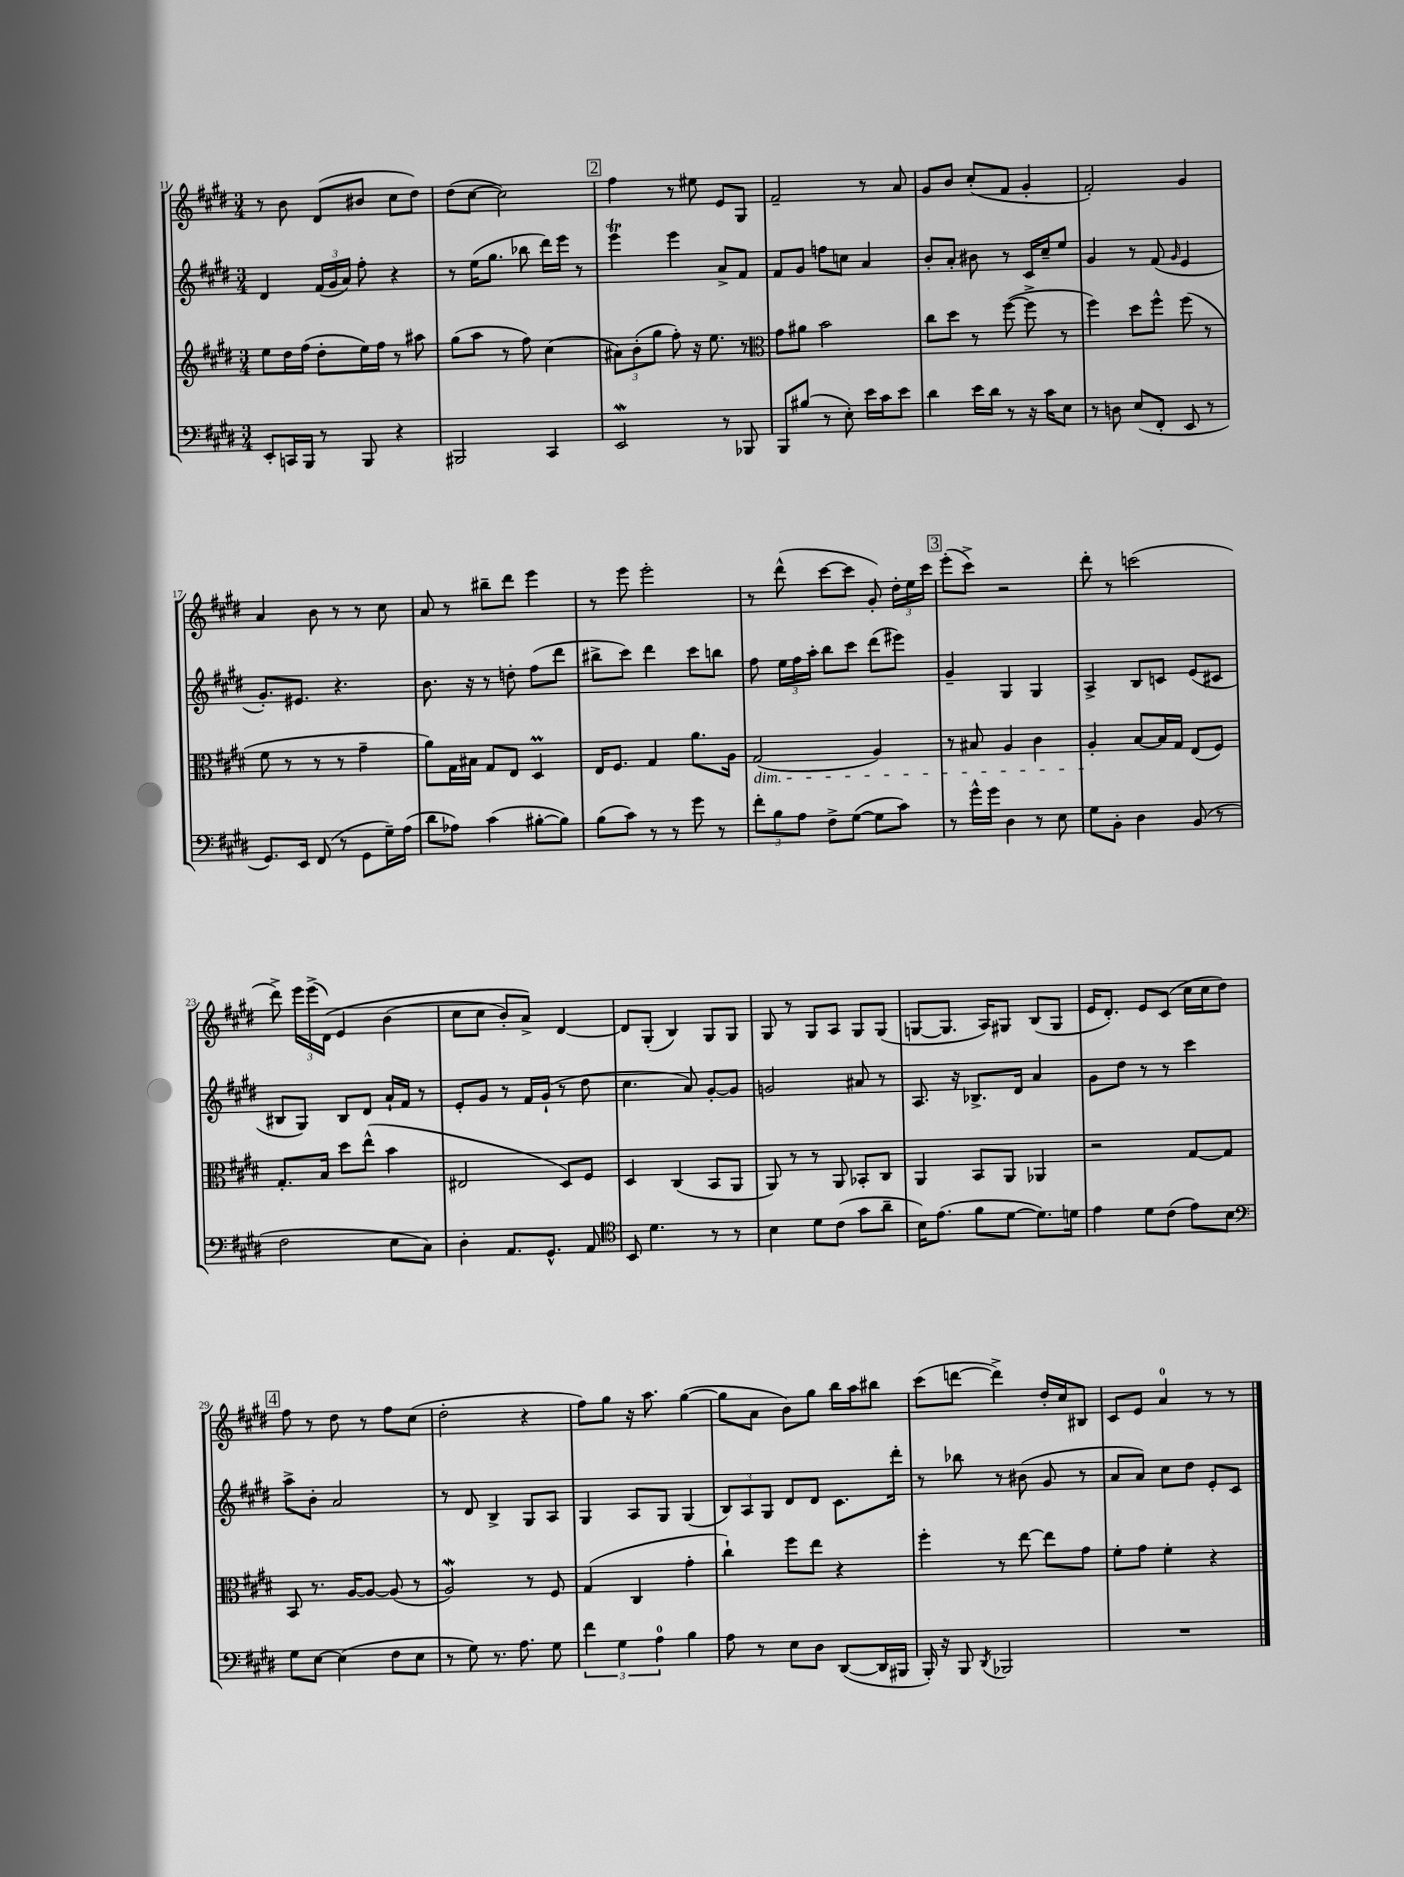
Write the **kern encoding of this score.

**kern	**kern	**kern	**kern
*part4	*part3	*part2	*part1
*staff4	*staff3	*staff2	*staff1
*clefF4	*clefG2	*clefG2	*clefG2
*k[f#c#g#d#]	*k[f#c#g#d#]	*k[f#c#g#d#]	*k[f#c#g#d#]
*M3/4	*M3/4	*M3/4	*M3/4
=11	=11	=11	=11
8EE'/L	8ee\L	4d#/	8r
16CCn/L	16dd#\L	.	8b\
16BBB/JJ	(16ff#\JJ	.	.
8r	8dd#'\L	(24f#/LL	(8d#/L
.	.	24g#/	.
.	.	24a/JJ)	.
8BBB/	16ee\L)	8ff#'\	8b#X/J
.	16ff#\JJ	.	.
4r	8r	4r	8cc#\L
.	8aa#X\	.	8dd#\J)
=12	=12	=12	=12
2BBB#X/	(8gg#\L	8r	(8dd#\L
.	8aa\J	(16ee\KL	[8cc#\J
.	.	8.gg#\J	.
.	8r	.	2cc#\])
.	8ff#\)	8bb-X\	.
4CC#/	(4cc#\	16ddd#\LL)	.
.	.	16eee\JJ	.
.	.	8r	.
!!LO:REH:place=s1:t=2
=13	=13	=13	=13
2EEw/	12a#X\L)	4eeeT\	4ff#\
.	(12b'\	.	.
.	12gg#\J	.	.
.	8ff#'\)	4eee\	8r
.	16r	.	8ee#X\
.	8.ee\	.	.
8r	.	8a^/L	8e/L
8BBB-X/	8r	8f#/J	8G#/J
=14	=14	=14	=14
*	*clefC3	*	*
8BBB/L	8g#\L	8f#/L	2f#~/
(8B#X/J	8a#X\J	8g#/J	.
8r	2b\	8ffn\L	.
8E'\)	.	8ccn\J	.
16e\LL	.	4a/	8r
16c#\J	.	.	.
8e\J	.	.	8a/
=15	=15	=15	=15
4d#\	8cc#\L	8b'/L	8g#/L
.	8dd#\J	8a'/J	8b/J
16e\LL	8r	8b#X\	(8cc#'/L
16d#\JJ	.	.	.
8r	([8ff#\	8r	8f#/J
16r	8ff#^\]	16c#/LL	4g#'/
16c#\KL	.	16cc#~/J	.
8E\J	8r	8ee/J	.
=16	=16	=16	=16
8r	4ff#\)	4g#/	2f#'/)
8Dn\	.	.	.
(8E/L	8dd#\L	8r	.
8FF#'/J	8ff#^^\J	(8f#/	.
.	.	16qqg#/	.
8EE/	(8ff#\	4e/	4g#/
8r	8r	.	.
!!LO:LB:g=z
=17	=17	=17	=17
8.GG#/L)	8f#\	8.g#'/L)	4a/
.	8r	.	.
16EE/Jk	.	8.e#X/J	.
(8FF#/	8r	.	8b\
8r	8r	4.r	8r
8GG#\L	4g#~\	.	8r
16G#~\L)	.	.	8cc#\
(16A\JJ	.	.	.
=18	=18	=18	=18
8d#\L	8a\L)	8.b\	8a/
8A-X\J)	16G#\L	.	8r
.	16B#X\JJ	16r	.
(4c#\	8G#/L	8r	8bb#X~\L
.	8E/J	8ddn'\	8ddd#\J
[8B#X'\L	4D#m/	(8ff#\L	4eee\
8B#\J])	.	8ddd#\J	.
=19	=19	=19	=19
(8B\L	16E/KL	8bb#X^\L	8r
.	8.F#/J	.	.
8c#\J)	.	8ccc#\J)	8eee\
8r	4G#/	4ddd#\	2eee'\
8r	.	.	.
8g#\	8.a\L	8ccc#\L	.
8r	.	8bbn\J	.
.	16A\Jk	.	.
=20	=20	=20	=20
!	!LO:TX:b:i:t=dim.	!	!
12f#'\L	(2G#/	8ff#\	8r
12B\	.	.	.
.	.	24ee\LL	(8ddd#^^\
12A\J	.	24ff#\	.
.	.	24aa'\JJ	.
8F#^\L	.	8bb\L	[8ccc#\L
([8G#\J	.	8ccc#\J	8ccc#\J]
8G#\L]	4A/)	(8ddd#\L	8g#'/)
8c#\J)	.	8eee#X\J)	24dd#'\LL
.	.	.	24ee\
.	.	.	24ccc#\JJ
!!LO:REH:place=s1:t=3
=21	=21	=21	=21
8r	8r	4g#~/	(8eee'\L
16g#^^\LL	8B#X/	.	8ccc#^\J)
16g#\JJ	.	.	.
4D#\	4A/	4G#/	2r
8r	4c#\	4G#/	.
8E\	.	.	.
=22	=22	=22	=22
8G#\L	4A'/	4A^/	8ddd#'\
8BB'\J	.	.	8r
4D#\	[8B/L	8B/L	(2cccn\
.	16B/L]	8cn/J	.
.	16G#/JJ	.	.
(8BB/	(8E/L	(8e/L	.
8r	8F#/J)	8c#X/J	.
!!LO:LB:g=z
=23	=23	=23	=23
2F#\	8.G#'/L	8B#X/L	8ddd#^\)
.	.	8G#/J)	24eee\LL
.	.	.	(24eee^\
.	16B/Jk	.	.
.	.	.	(24d#\JJ)
.	8dd#\L	8B#/L	4e/
.	(8ee^^\J	8d#/J	.
8E\L	4b\	16a`/LL	(4b\
.	.	16f#/JJ	.
8C#\J)	.	8r	.
=24	=24	=24	=24
4D#'\	2E#X/	8e'/L	8cc#\L
.	.	8g#/J	8cc#\J
8.AA/L	.	8r	8b'/L)
.	.	16f#/LL	8a^/J)
8.GG#^^/J	.	(16g#`/JJ	.
.	8D#/L)	8r	[4d#/
8AA/	8F#/J	8dd#\	.
=25	=25	=25	=25
*clefC4	*	*	*
8BB/	4D#/	4.cc#\	8d#/L]
4.d#\	.	.	(8G#'/J
.	(4C#/	.	4B/)
.	.	8a/)	.
8r	8BB/L	[8g#'/L	8G#/L
8r	8AA/J	8g#/J]	8G#/J
=26	=26	=26	=26
4B\	8AA/)	2gn/	8G#/
.	8r	.	8r
8d#\L	8r	.	8G#/L
(8c#\J	8AA/	.	8A/J
8g#\L	8BB-X'/L	8a#X/	8G#/L
8a~\J	8C#/J	8r	(8G#/J
=27	=27	=27	=27
16B\KL)	4AA/	8.A/	[8Gn/L
(8.e\J	.	.	.
.	.	.	8.G/J]
.	.	16r	.
8f#\L	8BB/L	8.B-X^/L	.
.	.	.	16A/KL)
[8d#\J	8AA/J	.	8G#X/J
.	.	16d#/Jk	.
8.d#\L])	4AA-X/	4a/	(8B/L
.	.	.	8G#/J
16dn\Jk	.	.	.
=28	=28	=28	=28
4e\	2r	8g#\L	16e/KL
.	.	.	8.d#'/J)
.	.	8dd#\J	.
8d#\L	.	8r	8e/L
(8c#\J	.	8r	(8c#/J
8e\L)	[8G#/L	4ccc#\	16cc#\LL
.	.	.	16cc#\J
8B\J	8G#/J]	.	8dd#\J)
!!LO:LB:g=z
!!LO:REH:place=s1:t=4
=29	=29	=29	=29
*clefF4	*	*	*
8G#\L	8BB/	8aa^\L	8ff#\
[8E\J	8.r	8b'\J	8r
(4E\]	.	2a/	8dd#\
.	[16A/KL	.	.
.	8A/J_	.	8r
8F#\L	(8A/]	.	8ff#\L
8E\J	8r	.	(8cc#\J
=30	=30	=30	=30
8r	2Aw/)	8r	2dd#'\
8G#\)	.	8d#/	.
8.r	.	4B^/	.
8.A\	.	.	.
.	8r	8G#/L	4r
8G#\	8F#/	8A/J	.
=31	=31	=31	=31
6f#\	(4G#/	4G#/	8ff#\L)
.	.	.	8gg#\J
6G#\	.	.	.
.	4C#/	8A/L	16r
.	.	.	8.aa\
6A\	.	.	.
.	.	8G#/J	.
4B\	4g#'\	(4G#/	([4gg#\
=32	=32	=32	=32
8A\	4cc#`\)	12B/L)	8gg#\L]
.	.	12A/	.
8r	.	.	8a\J
.	.	12G#/J	.
8E\L	8ff#\L	8d#/L	8b\L)
8D#\J	8ee\J	8d#/J	8gg#\J
([8DD#/L	4r	8.c#\L	16bb\LL
.	.	.	16aa\J
16DD#/L]	.	.	8bb#X\J
16BBB#X/JJ	.	16ddd#'\Jk	.
=33	=33	=33	=33
16BBB'/)	4ff#'\	8r	(8ccc#\L
16r	.	.	.
8BBB/	.	8bb-X\	[8dddn\J
8qDD#/	.	.	.
2BBB-X/	8r	8r	4ddd^\])
.	[8ee\	(8b#X\	.
.	8ee\L]	8g#/	16dd#'/LL
.	.	.	16cc#/J
.	8g#\J	8r	8B#X/J
=34	=34	=34	=34
2.r	8f#'\L	8a/L	8c#/L
.	8g#\J	8a/J)	8e/J
.	4f#'\	8cc#\L	4a/
.	.	8dd#\J	.
.	4r	8e'/L	8r
.	.	8c#/J	8r
==	==	==	==
*-	*-	*-	*-
